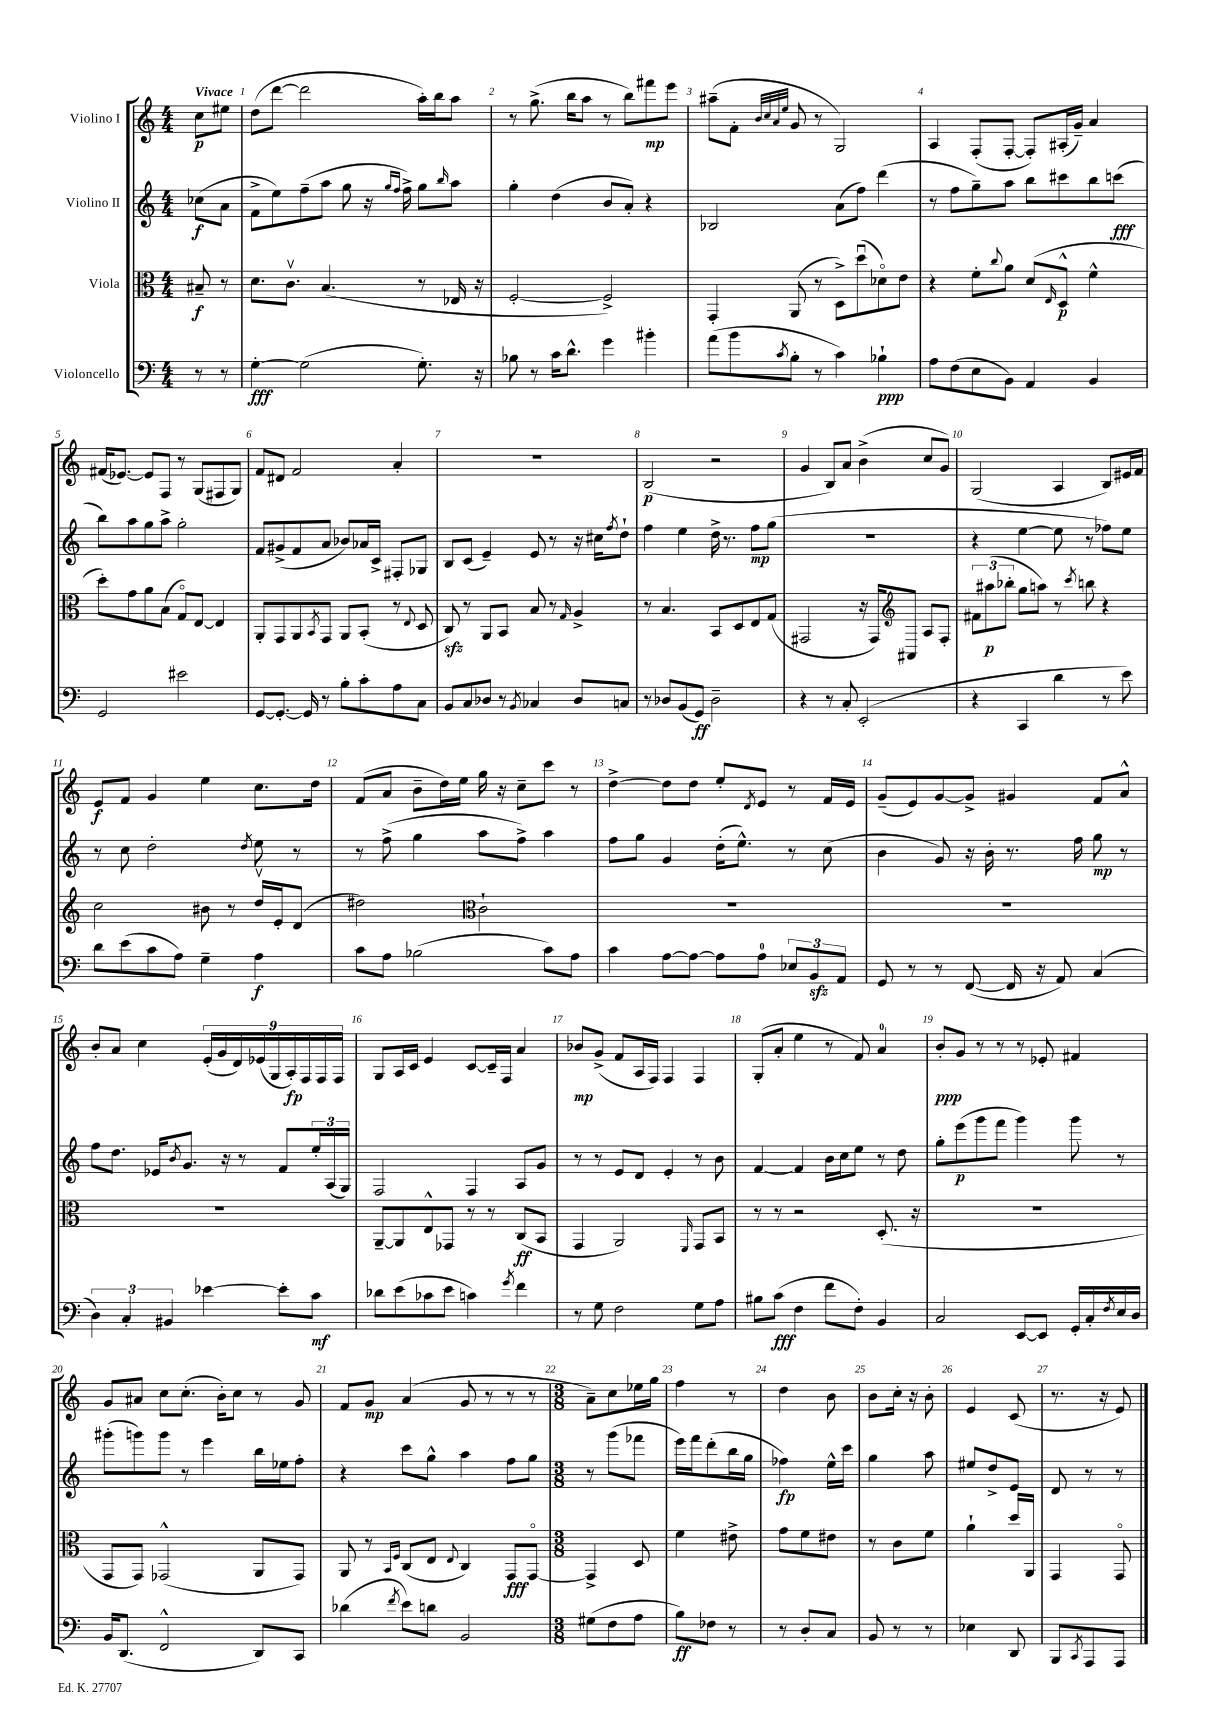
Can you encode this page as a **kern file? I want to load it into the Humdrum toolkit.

**kern	**dynam	**kern	**dynam	**kern	**dynam	**kern	**dynam
*part4	*part4	*part3	*part3	*part2	*part2	*part1	*part1
*staff4	*staff4	*staff3	*staff3	*staff2	*staff2	*staff1	*staff1
*I"Violoncello	*	*I"Viola	*	*I"Violino II	*	*I"Violino I	*
*clefF4	*	*clefC3	*	*clefG2	*	*clefG2	*
*k[]	*	*k[]	*	*k[]	*	*k[]	*
*M4/4	*	*M4/4	*	*M4/4	*	*M4/4	*
=	=	=	=	=	=	=	=
!	!	!	!	!	!	!LO:TX:a:B:t=Vivace	!
8r	.	8B#X~/	f	(8cc-X\L	f	8cc\L	p
8r	.	8r	.	8a\J	.	8ee#X\J	.
=1	=1	=1	=1	=1	=1	=1	=1
[4G'\	fff	8.d\L	.	8f^\L	.	(8dd\L	.
.	.	.	.	8ee\)	.	[8ddd\J	.
.	.	8.cv\J	.	.	.	.	.
(2G\]	.	.	.	(8ff~\	.	2ddd\]	.
.	.	(4.B/	.	8aa\J	.	.	.
.	.	.	.	8gg\	.	.	.
.	.	.	.	16r	.	.	.
.	.	.	.	16qqgg/LL	.	.	.
.	.	.	.	16qqff/JJ	.	.	.
.	.	.	.	16ff^\)	.	.	.
8.G'\)	.	8r	.	8gg\L	.	16aa'\LL)	.
.	.	.	.	.	.	16bb\J	.
.	.	.	.	16qqbb/	.	.	.
.	.	16E-X/	.	8aa\J	.	8aa\J	.
16r	.	16r	.	.	.	.	.
=2	=2	=2	=2	=2	=2	=2	=2
8B-X\	.	[2F'/	.	4gg'\	.	8r	.
8r	.	.	.	.	.	(8.gg^\	.
16c\KL	.	.	.	(4dd\	.	.	.
8.d^^\J	.	.	.	.	.	16bb\KL	.
.	.	.	.	.	.	8aa\J	.
4g\	.	2F^/])	.	8b/L	.	8r	.
.	.	.	.	8a'/J)	.	8bb\L)	.
4b#X'\	.	.	.	4r	.	8fff#X\	mp
.	.	.	.	.	.	8eee\J	.
=3	=3	=3	=3	=3	=3	=3	=3
(8a\L	.	4GG'/	.	2B-X/	.	(8aa#X~\L	.
8b\	.	.	.	.	.	8f'\J	.
.	.	.	.	.	.	32qqb/LLL	.
.	.	.	.	.	.	32qqcc/	.
.	.	.	.	.	.	32qqa/	.
8qc/	.	.	.	.	.	32qqee/JJJ	.
8B'\J	.	(8AA/	.	.	.	8g/	.
8r	.	8r	.	.	.	8r	.
4c\)	.	8D^\L)	.	(8a\L	.	2G/)	.
.	.	(8ddu\	.	8ff\J)	.	.	.
4B-X`\	ppp	8d-X\)	.	(4ddd\	.	.	.
.	.	8e\J	.	.	.	.	.
=4	=4	=4	=4	=4	=4	=4	=4
8A\L	.	4r	.	8r	.	4A/	.
(8F\	.	.	.	8ff\L	.	.	.
8E\	.	8f'\L	.	8gg~\)	.	(8F'/L	.
.	.	8qqcc/	.	.	.	.	.
8BB\J)	.	8a\J	.	8aa\J	.	[8F'/J	.
4AA/	.	(8d/L	.	8bb\L	.	8F'/L])	.
.	.	16qqE/	.	.	.	.	.
.	.	8D^^/J	p	8ccc#X\	.	(16A#X'/L	.
.	.	.	.	.	.	16g~/JJ)	.
4BB/	.	4f^^\	.	8bb\	.	4a/	.
.	.	.	.	(8cccn\J	fff	.	.
!!LO:LB:g=z
=5	=5	=5	=5	=5	=5	=5	=5
2GG/	.	8dd'\L)	.	8bb\L)	.	(16f#X/KL	.
.	.	.	.	.	.	[8.e-X/J)	.
.	.	8g\	.	8aa\	.	.	.
.	.	8a\	.	8gg\	.	8e-/L]	.
.	.	(8B\J	.	8aa^\J	.	8F/J	.
2e#X\	.	8G/L)	.	2gg'\	.	8r	.
.	.	[8E/J	.	.	.	(8G/L	.
.	.	4E/]	.	.	.	8F#X/	.
.	.	.	.	.	.	8G/J)	.
=6	=6	=6	=6	=6	=6	=6	=6
[8GG/L	.	8AA'/L	.	8f/L	.	8f/L	.
8.GG'/J_	.	8GG/	.	(8g#X^/	.	8d#X/J	.
.	.	8AA/	.	8f/	.	2f/	.
16GG/]	.	.	.	.	.	.	.
.	.	8qBB/	.	.	.	.	.
8r	.	8GG/J	.	8a/J	.	.	.
8B'\L	.	8AA/L	.	8b-X/L)	.	.	.
8c'\	.	(8BB'/J	.	16a-X/L	.	.	.
.	.	.	.	16c^/JJ	.	.	.
8A\	.	8r	.	8F#X'/L	.	4a'/	.
.	.	8qqE/	.	.	.	.	.
8C\J	.	8D/	.	8G-X/J	.	.	.
=7	=7	=7	=7	=7	=7	=7	=7
8BB/L	.	8Czz/)	.	8B/L	.	1r	.
8C/	.	8r	.	(8c/J	.	.	.
8D-X/J	.	8AA/L	.	4e~/)	.	.	.
8r	.	8BB/J	.	.	.	.	.
8qBB/	.	.	.	.	.	.	.
4C-X/	.	8B/	.	8e/	.	.	.
.	.	8r	.	8r	.	.	.
.	.	16qqG/	.	.	.	.	.
8D-/L	.	4A^/	.	16r	.	.	.
.	.	.	.	16cc#X\KL	.	.	.
.	.	.	.	8qff/	.	.	.
8Cn/J	.	.	.	8dd`\J	.	.	.
=8	=8	=8	=8	=8	=8	=8	=8
8r	.	8r	.	4ff\	.	(2B/	p
8D-X/L	.	4.B/	.	.	.	.	.
(8BB/	.	.	.	4ee\	.	.	.
8GG/J)	ff	.	.	.	.	.	.
2D-~\	.	8BB/L	.	16dd^\	.	2r	.
.	.	.	.	8.r	.	.	.
.	.	8D/	.	.	.	.	.
.	.	8E/	.	8ff\L	mp	.	.
.	.	(8G/J	.	(8gg\J	.	.	.
=9	=9	=9	=9	=9	=9	=9	=9
4r	.	2GG#X/	.	1r	.	4g/	.
8r	.	.	.	.	.	8B/L)	.
8C'/	.	.	.	.	.	8a/J	.
(2EE'/	.	16r	.	.	.	(4b^\	.
.	.	16GG#/KL)	.	.	.	.	.
.	.	8AA#X/J	.	.	.	.	.
.	.	8A/L	.	.	.	8cc/L	.
.	.	8F'/J	.	.	.	8g/J)	.
=10	=10	=10	=10	=10	=10	=10	=10
*	*	*clefG2	*	*	*	*	*
4r	.	12f#X\L	.	4r	.	(2G/	.
.	.	(12aa#X\	p	.	.	.	.
.	.	12bb-X'\J	.	.	.	.	.
4CC/	.	8gg\L	.	[4ee\	.	.	.
.	.	8aan\J)	.	.	.	.	.
4d\	.	8r	.	8ee\]	.	4A/	.
.	.	8qccc/	.	.	.	.	.
.	.	8bbn\	.	8r	.	.	.
8r	.	4r	.	8ff-X\L)	.	8B/L)	.
8e\)	.	.	.	8ee\J	.	16e#X/L	.
.	.	.	.	.	.	16f/JJ	.
!!LO:LB:g=z
=11	=11	=11	=11	=11	=11	=11	=11
8d\L	.	2cc\	.	8r	.	8e/L	f
(8e\	.	.	.	8cc\	.	8f/J	.
8c\	.	.	.	2dd'\	.	4g/	.
8A\J)	.	.	.	.	.	.	.
4G~\	.	8b#X\	.	.	.	4ee\	.
.	.	8r	.	.	.	.	.
.	.	.	.	8qdd/	.	.	.
4A\	f	16ddv/LL	.	8ee\	.	8.cc\L	.
.	.	16e'/J	.	.	.	.	.
.	.	(8d/J	.	8r	.	.	.
.	.	.	.	.	.	16dd\Jk	.
=12	=12	=12	=12	=12	=12	=12	=12
8c\L	.	2dd#X\)	.	8r	.	(8f/L	.
8A\J	.	.	.	(8ff^\	.	8a/J	.
(2B-X\	.	.	.	4gg\	.	8b~\L	.
.	.	.	.	.	.	16dd\L)	.
.	.	.	.	.	.	16ee\JJ	.
*	*	*clefC3	*	*	*	*	*
.	.	2c`\	.	8aa\L	.	16gg\	.
.	.	.	.	.	.	16r	.
.	.	.	.	8ff^\J)	.	8cc~\L	.
8c\L)	.	.	.	4aa\	.	8ccc\J	.
8A\J	.	.	.	.	.	8r	.
=13	=13	=13	=13	=13	=13	=13	=13
4c\	.	1r	.	8ff\L	.	[4dd^\	.
.	.	.	.	8gg\J	.	.	.
[8A\L	.	.	.	4g/	.	8dd\L]	.
8A\J_	.	.	.	.	.	8dd\J	.
8A\L]	.	.	.	(16dd'\KL	.	8ee'/L	.
.	.	.	.	8.ee^^\J)	.	.	.
.	.	.	.	.	.	8qd/	.
8A\J	.	.	.	.	.	8e/J	.
12E-X/L	.	.	.	8r	.	8r	.
12BBzz/	.	.	.	.	.	.	.
.	.	.	.	(8cc\	.	16f/LL	.
12AA/J	.	.	.	.	.	.	.
.	.	.	.	.	.	16e/JJ	.
=14	=14	=14	=14	=14	=14	=14	=14
8GG/	.	1r	.	4b\	.	(8g~/L	.
8r	.	.	.	.	.	8e/)	.
8r	.	.	.	8g/)	.	[8g/	.
([8FF/	.	.	.	16r	.	8g^/J]	.
.	.	.	.	16b'\	.	.	.
16FF/]	.	.	.	8.r	.	4g#X/	.
16r	.	.	.	.	.	.	.
8AA/)	.	.	.	.	.	.	.
.	.	.	.	16ff\	.	.	.
(4C/	.	.	.	8gg\	mp	8f/L	.
.	.	.	.	8r	.	8a^^/J	.
!!LO:LB:g=z
=15	=15	=15	=15	=15	=15	=15	=15
6D\)	.	1r	.	8ff\L	.	8b'/L	.
.	.	.	.	8.dd\J	.	8a/J	.
6C'/	.	.	.	.	.	.	.
.	.	.	.	.	.	4cc\	.
.	.	.	.	16e-X/KL	.	.	.
6BB#X/	.	.	.	.	.	.	.
.	.	.	.	8qb/	.	.	.
.	.	.	.	8.g/J	.	.	.
[4e-X\	.	.	.	.	.	(18e'/LL	.
.	.	.	.	.	.	18g/	.
.	.	.	.	16r	.	.	.
.	.	.	.	.	.	18d/)	.
.	.	.	.	8r	.	.	.
.	.	.	.	.	.	(18e-X/	.
.	.	.	.	.	.	18G/	.
8e-'\L]	.	.	.	8f/L	.	.	.
.	.	.	.	.	.	18A'/)	fp
.	.	.	.	.	.	18F/	.
8c\J	mf	.	.	24ee'/L	.	.	.
.	.	.	.	.	.	18F/	.
.	.	.	.	(24A/	.	.	.
.	.	.	.	.	.	18F/JJ	.
.	.	.	.	24G/JJ)	.	.	.
=16	=16	=16	=16	=16	=16	=16	=16
8d-X\L	.	[8AA~/L	.	2F/	.	8G/L	.
(8e\	.	8AA/]	.	.	.	16A/L	.
.	.	.	.	.	.	16c/JJ	.
8c-X\	.	8E^^/	.	.	.	4e/	.
8e\J	.	8GG-X/J	.	.	.	.	.
4cn\)	.	8r	.	4F/	.	[8c/L	.
.	.	8r	.	.	.	16c~/L]	.
.	.	.	.	.	.	16F/JJ	.
8qg/	.	.	.	.	.	.	.
4f\	.	(8C/L	ff	8A/L	.	4a/	.
.	.	8BB/J	.	8g/J	.	.	.
=17	=17	=17	=17	=17	=17	=17	=17
8r	.	4GG/	.	8r	.	8b-X/L	mp
8G\	.	.	.	8r	.	(8g^/J	.
2F\	.	2AA/)	.	8e/L	.	8f/L	.
.	.	.	.	8d/J	.	16A/L	.
.	.	.	.	.	.	16F/JJ)	.
.	.	.	.	4e'/	.	4F/	.
.	.	16qqFF/	.	.	.	.	.
8G\L	.	8GG/L	.	8r	.	4F/	.
8A\J	.	8BB/J	.	8b\	.	.	.
=18	=18	=18	=18	=18	=18	=18	=18
8B#X\L	.	8r	.	[4f/	.	(8G'/L	.
(8c\J	fff	8r	.	.	.	8a'/J	.
4F\	.	2r	.	4f/]	.	4ee\	.
8f\L	.	.	.	16b\LL	.	8r	.
.	.	.	.	16cc\J	.	.	.
8F'\J)	.	.	.	8ee\J	.	8f/)	.
4BB/	.	(8.D'/	.	8r	.	4a/	.
.	.	.	.	8dd\	.	.	.
.	.	16r	.	.	.	.	.
=19	=19	=19	=19	=19	=19	=19	=19
2C/	.	1r	.	8gg'\L	.	8b'/L	ppp
.	.	.	.	(8eee\	p	8g/J	.
.	.	.	.	8ggg\	.	8r	.
.	.	.	.	8fff\J	.	8r	.
[8EE/L	.	.	.	4ggg\)	.	8r	.
8EE/J]	.	.	.	.	.	8e-X'/	.
16GG'/LL	.	.	.	8ggg\	.	4f#X/	.
16C'/	.	.	.	.	.	.	.
8qF/	.	.	.	.	.	.	.
16E/	.	.	.	8r	.	.	.
16D/JJ	.	.	.	.	.	.	.
!!LO:LB:g=z
=20	=20	=20	=20	=20	=20	=20	=20
16BB/KL	.	8GG/L	.	(8ggg#X'\L	.	8g/L	.
(8.DD/J	.	.	.	.	.	.	.
.	.	8GG/J)	.	8gggn\)	.	8a#X/J	.
2FF^^/	.	(2GG-X^^/	.	8ggg\J	.	8cc\L	.
.	.	.	.	8r	.	(8.cc'\J	.
.	.	.	.	4eee\	.	.	.
.	.	.	.	.	.	16b'\KL)	.
.	.	.	.	.	.	8cc\J	.
8DD/L)	.	8AA/L	.	16bb\LL	.	8r	.
.	.	.	.	16ee-X\J	.	.	.
8CC/J	.	8GG-/J)	.	8ff'\J	.	8g/	.
=21	=21	=21	=21	=21	=21	=21	=21
(4d-X\	.	8AA/	.	4r	.	8f/L	.
.	.	8r	.	.	.	8g/J	mp
.	.	16qqBB/LL	.	.	.	.	.
8qf/	.	16qqF/JJ	.	.	.	.	.
8e\L)	.	(8C/L	.	8ccc\L	.	(4a/	.
8dn\J	.	8E/J	.	8gg^^\J	.	.	.
.	.	8qqE/	.	.	.	.	.
2BB/	.	4C/)	.	4aa\	.	8g/	.
.	.	.	.	.	.	8r	.
.	.	8GG/L	fff	8ff\L	.	8r	.
.	.	[8GG/J	.	8gg\J	.	8r	.
=22	=22	=22	=22	=22	=22	=22	=22
*M3/8	*	*M3/8	*	*M3/8	*	*M3/8	*
(8G#X\L	.	4GG^/]	.	8r	.	8a~\L)	.
8F\	.	.	.	(8ggg\L	.	8cc\	.
8A\J	.	8D/	.	8fff-X\J	.	16ee-X\L	.
.	.	.	.	.	.	16gg\JJ	.
=23	=23	=23	=23	=23	=23	=23	=23
8B\L)	ff	4f\	.	16eee\LL)	.	4ff\	.
.	.	.	.	16fff\J	.	.	.
8F-X\J	.	.	.	(8ddd'\	.	.	.
8r	.	8e#X^\	.	16bb\L	.	8r	.
.	.	.	.	16gg\JJ	.	.	.
=24	=24	=24	=24	=24	=24	=24	=24
8r	.	8g\L	.	4ff-X\)	fp	4dd\	.
8D'/L	.	8f\	.	.	.	.	.
8C/J	.	8e#X\J	.	16ee^^\LL	.	8b\	.
.	.	.	.	16ccc\JJ	.	.	.
=25	=25	=25	=25	=25	=25	=25	=25
8BB/	.	8r	.	4gg\	.	8b\L	.
8r	.	8c\L	.	.	.	16cc'\Jk	.
.	.	.	.	.	.	16r	.
8r	.	8f\J	.	8aa\	.	8b'\	.
=26	=26	=26	=26	=26	=26	=26	=26
4E-X\	.	4a`\	.	8ee#X/L	.	4e/	.
.	.	.	.	8dd^/	.	.	.
8DD/	.	16dd/LL	.	8e/J	.	(8c/	.
.	.	16AA/JJ	.	.	.	.	.
=27	=27	=27	=27	=27	=27	=27	=27
8BBB/L	.	4GG/	.	8d/	.	8.r	.
8qCC/	.	.	.	.	.	.	.
8AAA/	.	.	.	8r	.	.	.
.	.	.	.	.	.	16r	.
8AAA/J	.	8GG/	.	8r	.	8e/)	.
==	==	==	==	==	==	==	==
*-	*-	*-	*-	*-	*-	*-	*-
